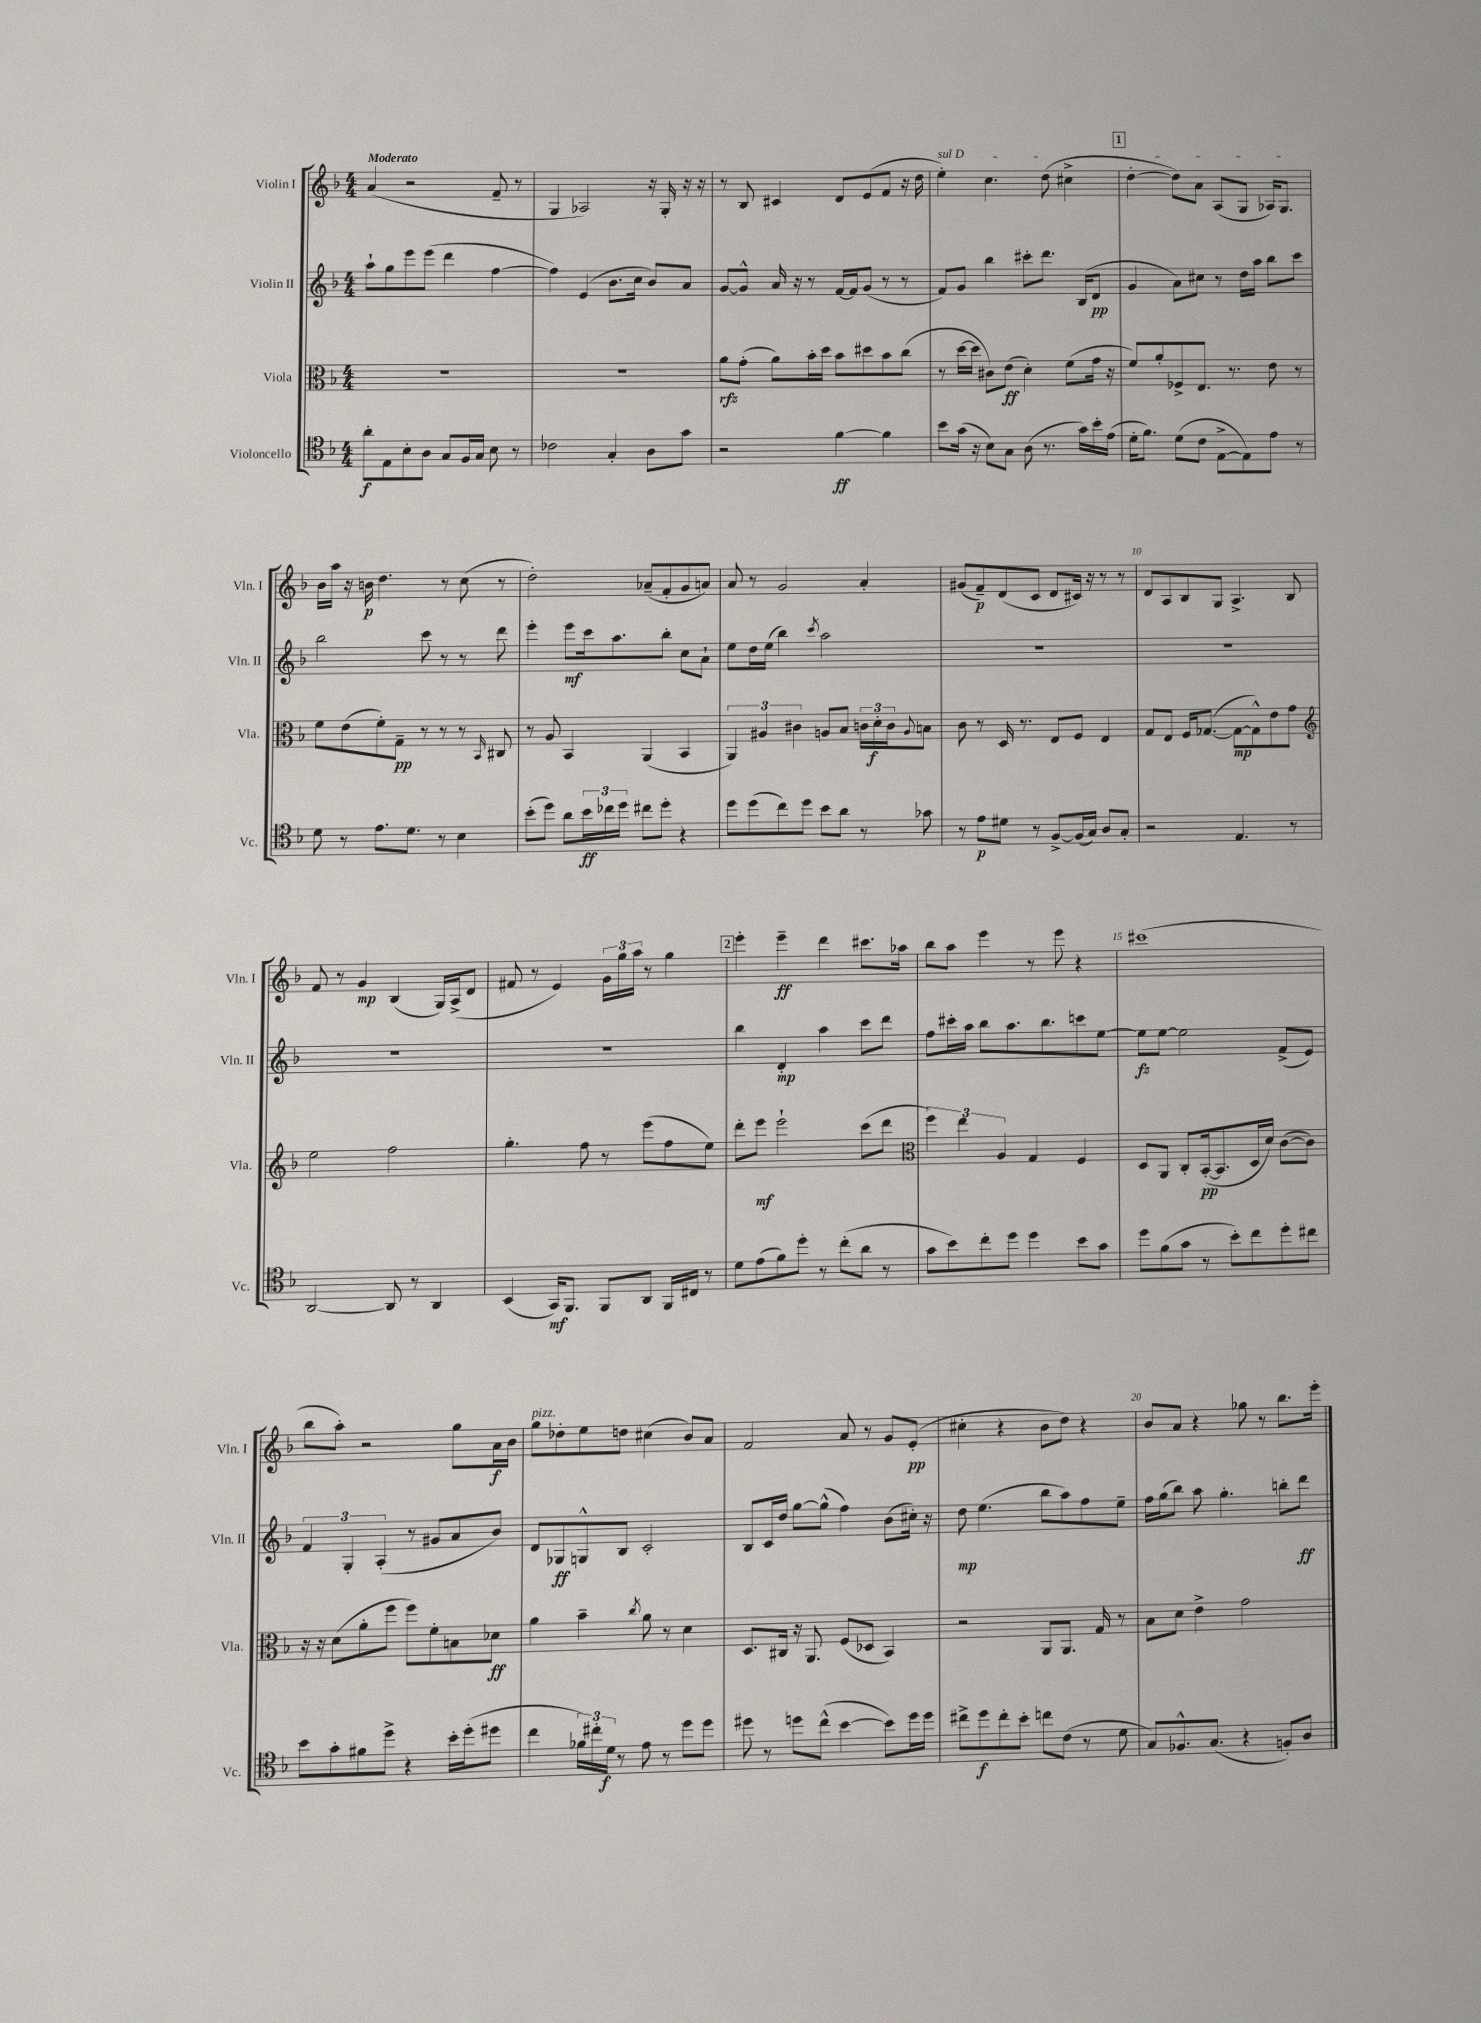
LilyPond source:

<<
\new StaffGroup <<
\new Staff = "s0" \with { instrumentName = "Violin I" shortInstrumentName = "Vln. I" } {
    \clef treble \key f \major \numericTimeSignature \time 4/4 \tempo "Moderato"
    a'4( r2 f'8-- r8 |
    g4 aes2) r16 g16-. r16 r16 |
    r8 bes8 cis'4 d'8 e'8( f'8 r16 d''16 |
    \once \override TextSpanner.bound-details.left.text = \markup { \italic "sul D" } e''4-.\startTextSpan) c''4. d''8( cis''4-> |
    \mark \markup { \box "1" } d''4~-. d''8) a'8 a8( g8 aes16) g8.\stopTextSpan |
    bes'16 a''16 r16 b'16\p d''4. r8 c''8( r8 |
    d''2-.) aes'8--( f'8-. g'8 a'8) |
    a'8 r8 g'2 a'4-. |
    gis'8( f'8--\p) d'8( c'8 d'8 cis'16) r16 r8 r8 |
    d'8 a8 bes8 g8 a4.-> bes8 |
    f'8 r8 g'4\mp bes4( g16) a16->( d'8 |
    fis'8 r8 e'4) \tuplet 3/2 { g'16 g''16 a''16 } r8 g''4 |
    \mark \markup { \box "2" } e'''4-. e'''4--\ff d'''4 cis'''8. aes''16 |
    bes''8 a''8 e'''4 r8 e'''8 r4 |
    cis'''1( |
    bes''8 a''8-.) r2 g''8 a'16\f bes'16 |
    g''8^\markup { \italic "pizz." } des''8-. e''8 d''8 cis''4( bes'8) a'8 |
    f'2 a'8 r8 g'8 e'8-.\pp( |
    cis''4-. r4 bes'8 d''8) r4 |
    bes'8 a'8 r4 ges''8 r8 bes''8. e'''16-. \bar "|." |
}
\new Staff = "s1" \with { instrumentName = "Violin II" shortInstrumentName = "Vln. II" } {
    \clef treble \key f \major \numericTimeSignature \time 4/4
    a''8-! g''8 e'''8 e'''8( d'''4 f''4~ |
    f''4) e'4( bes'8. c''16 bes'8) a'8 |
    g'8~ g'8-^ a'16 r16 r8 f'16~ f'16 g'8( r8 r8 |
    f'8) g'8 bes''4 cis'''8-. d'''8. bes16( d'8\pp |
    \mark \markup { \box "1" } g'4 a'8) cis''8 r8 d''16 a''16 bes''8 c'''8 |
    bes''2 c'''8 r8 r8 d'''8 |
    e'''4-. e'''8\mf c'''16 a''8. bes''8-. c''8 a'8-! |
    e''8 d''16 e''16( bes''4) \acciaccatura { c'''8 } a''2 |
    R1 |
    R1 |
    R1 |
    R1 |
    \mark \markup { \box "2" } bes''4 d'4-.\mp a''4 c'''8 d'''8 |
    f''8 cis'''16-. a''16 bes''8 a''8. bes''8. c'''8 e''8~ |
    e''8\fz e''8~ e''2 f'8->( e'8) |
    \tuplet 3/2 { f'4 g4-. a4-.( } r8 gis'8 a'8 bes'8) |
    d'8 ges8\ff g8-^ bes8 c'2-. |
    bes8 c'16 d''16 g''8~ g''8-^( f''4) bes'8( cis''16-.) r16 |
    d''8\mp e''4.( bes''8 a''8) f''8 e''8-- |
    f''16 g''16( bes''8) a''8 g''4.-. b''8-. d'''8\ff \bar "|." |
}
\new Staff = "s2" \with { instrumentName = "Viola" shortInstrumentName = "Vla." } {
    \clef alto \key f \major \numericTimeSignature \time 4/4
    R1 |
    R1 |
    a'8\rfz g'8-.( a'8) bes'16-. d''16 bes'8 dis''8 bes'8 c''8( |
    r8 d''16~ d''16 cis'8) e'8\ff( d'4-.) f'8( g'16 r16 |
    \mark \markup { \box "1" } f'8) a'8-. fes8-> e8. r8. e'8 r8 |
    f'8 e'8( f'8-.) g8--\pp r8 r8 r8 \grace { bes,16 } cis8 |
    r8 a8 bes,4 a,4( bes,4 |
    \tuplet 3/2 { a,4) ais4 cis'4 } a8 bes8 \tuplet 3/2 { c'16 d'16-.\f c'16 } \appoggiatura { a8 } b8 |
    c'8 r8 d16 r8. e8 f8 e4 |
    g8 e8 f16 ges8.~( ges8~\mp ges8-^) e'8 g'8 |
    \clef treble e''2 f''2 |
    g''4.-. f''8 r8 e'''8( f''8 e''8) |
    \mark \markup { \box "2" } d'''8-. e'''8\mf e'''2-! c'''8( d'''8 |
    \clef alto \tuplet 3/2 { f''4) e''4 a4 } g4 f4 |
    d8 a,8 c8-. bes,16~-.\pp( bes,8. d16 d'16) c'8~( c'8) |
    r16 r16 d'8( a'8-. f''8 f''8) f'8-. b8 des'8\ff |
    a'4 bes'4-- \acciaccatura { c''8 } a'8 r8 d'4 |
    d8. cis16 r16 a,8. f8( des8 bes,4) |
    r2 a,8 a,8. g16 r8 |
    bes8 d'8 e'4-> g'2 \bar "|." |
}
\new Staff = "s3" \with { instrumentName = "Violoncello" shortInstrumentName = "Vc." } {
    \clef tenor \key f \major \numericTimeSignature \time 4/4
    a'8-.\f e8 bes8-. a8 g8 f16 g16 bes8 r8 |
    ces'2 g4-. a8 g'8 |
    r2 f'4~\ff f'4 |
    bes'8 g'16( r16 bes8) g8 a8( r8. g'16) bes'16-. e'16( |
    \mark \markup { \box "1" } d'16-. f'8.) d'8( c'8 e8~-> e8) e'8 r8 |
    d'8 r8 e'8. d'8. r8 bes4 |
    bes'8-.( d''8) a'8 \tuplet 3/2 { bes'16\ff ces''16 d''16 } cis''8 d''8-. r4 |
    d''8 d''8( c''8) d''8 bes'8 a'8 r8 ges'8 |
    r8 e'8\p dis'8 r8 f8~-> f16( g16) a8 g8-. |
    r2 e4. r8 |
    a,2~ a,8 r8 a,4 |
    bes,4( g,16\mf) f,8. f,8 a,8 f,16 cis16 r8 |
    \mark \markup { \box "2" } d'8 e'8( f'8) d''8-. r8 c''8-.( a'8 r8 |
    g'8 bes'8) c''8-. d''8 d''4 bes'8 g'8 |
    d''8 f'8( g'8 r8 bes'8-.) c''8 d''8-. cis''8 |
    bes'8 g'8-. fis'8 d''8-> r4 bes'16-. d''16-.( dis''8 |
    c''4 \tuplet 3/2 { fes'16) cis''16-. d'16\f } r8 e'8 r8 d''8 d''8 |
    dis''8 r8 d''8 c''8-^( bes'4~ bes'8) d''16 d''16 |
    cis''8-> d''8\f cis''8-. bes'8-. c''8 c'8( r8 d'8 |
    g8) fes8.-^ g8.( r4 f8-.) a8 \bar "|." |
}
>>
>>
\layout { \context { \Score \override BarNumber.break-visibility = ##(#f #t #t) barNumberVisibility = #(every-nth-bar-number-visible 5) } }
